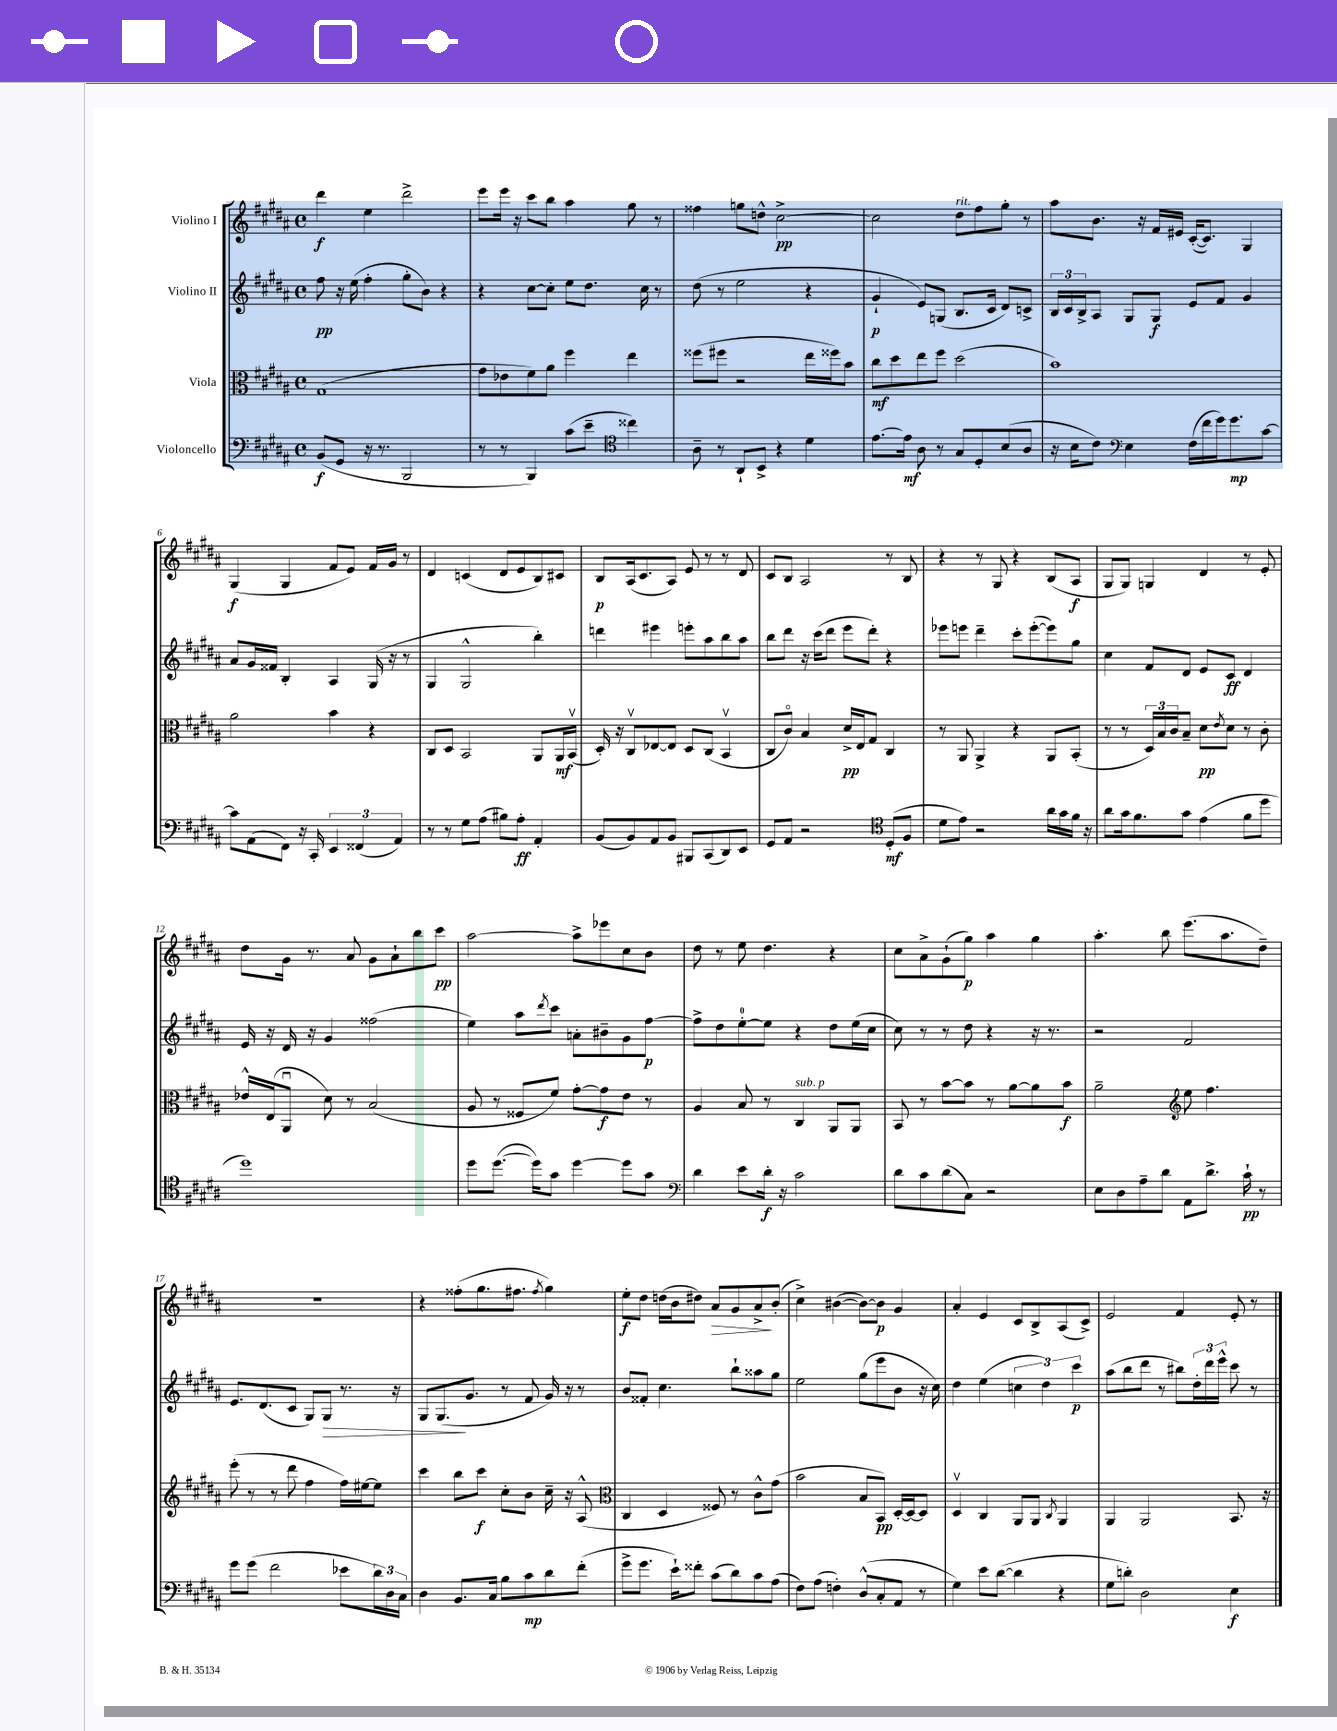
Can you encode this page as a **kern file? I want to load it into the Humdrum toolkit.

**kern	**kern	**kern	**kern
*staff4	*staff3	*staff2	*staff1
*clefF4	*clefC3	*clefG2	*clefG2
*k[f#c#g#d#a#]	*k[f#c#g#d#a#]	*k[f#c#g#d#a#]	*k[f#c#g#d#a#]
*M4/4	*M4/4	*M4/4	*M4/4
*met(c)	*met(c)	*met(c)	*met(c)
(8BB/L	(1G#	8ff#\	4ddd#\
8GG#/J	.	16r	.
.	.	(16ee\	.
16r	.	4ff#'\	4ee\
8.r	.	.	.
2BBB/	.	8gg#'\L	2ddd#^\
.	.	8b\J)	.
.	.	4r	.
=	=	=	=
8r	8g#\L	4r	8eee\L
8r	8e-\	.	16eee\Jk
.	.	.	16r
4BBB/)	8f#\)	[8cc#\L	8ccc#\L
.	8a#\J	8cc#'\]J	8bb\J
(8c#\L	4ff#\	8ee\L	4aa#\
8e~\J	.	8.dd#\J	.
*clefC4	*	*	*
4cc##\)	4ee\	.	8gg#\
.	.	16cc#\	.
.	.	8r	8r
=	=	=	=
8A#~\	(8ff##\L	(8dd#\	4ff##\
8r	8ff#\J	8r	.
8AA#`/L	2r	2ee\	8gg\L
8BB^/J	.	.	8dd^^\J
4r	.	.	[2cc#^\
4d#\	16ee\LL	4r	.
.	16ff##\J)	.	.
.	8b\J	.	.
=	=	=	=
[8.e\L	8cc#\L	4g#`/	2cc#\]
.	8dd#\	.	.
16e\]Jk	.	.	.
8A#\	8ee\	8e/L)	.
8r	8ff#\J	(8G/J	.
8G#/L	(2dd#\	8.B/L	8dd#\L
8D#'/	.	.	8ff#\
.	.	16c#/Jk	.
(8B/	.	8d#/L)	8gg#'\J
8A#/J	.	8c^/J	8r
=	=	=	=
16r	1b)	24B/LL	8aa#\L
.	.	24c#/	.
16B\LK	.	.	.
.	.	24B^/J	.
8c#\J)	.	8A#/J	8.b\J
*clefF4	*	*	*
4E\	.	8G#/L	.
.	.	.	16r
.	.	8G#/J	16f#/LL
.	.	.	16e#/JJ
(16F#\LL	.	8e/L	([16c#'/LK
16f#\	.	.	8.c#/]J)
16g#\J)	.	8f#/J	.
8.g#\	.	.	.
.	.	4g#/	4G#/
[8c#\J	.	.	.
=	=	=	=
8c#\]L	2a#\	8a#/L	(4G#/
(8AA#\	.	16g#/L	.
.	.	16f##/JJ	.
8FF#\J)	.	4B'/	4G#/
16r	.	.	.
16CC#'/	.	.	.
6EE/	4b\	4A#/	8f#/L
.	.	.	8e/J)
(6FF##/	.	.	.
.	4r	(16G#/	16f#/LL
.	.	16r	16g#/JJ
6AA#/)	.	.	.
.	.	8r	8r
=	=	=	=
8r	8C#/L	4G#/	4d#/
8r	8D#/J	.	.
8G#\L	2BB/	2G#^^/	(4c/
(8A#\J	.	.	.
8B#\L)	.	.	8d#/L
8A#'\J	.	.	8e/
4AA#'/	8AA#/L	4bb'\)	8B/)
.	16AA#/L	.	8c#/J
.	(16BBv/JJ	.	.
=	=	=	=
(8BB/L	16D#'/)	4ddd\	8B/L
.	16r	.	.
8BB/)	8C#v/L	.	(16A#/k
.	.	.	8.c#/
8AA#/	[8E-/	4eee#\	.
8BB/J	8E-/]J	.	8A#/J)
8BBB#/L	8D#/L	8eee'\L	8e/
(8CC#/	(8C#/J	8aa#\	8r
8DD#/)	4BBv/	8bb\	8r
8EE/J	.	8aa#\J	8d#/
=	=	=	=
8GG#/L	8C#/L	8bb\L	8c#/L
8AA#/J	8c#o/J)	8ddd#\J	8B/J
2r	4B/	16r	2A#/
.	.	(16ccc#\LK	.
.	.	8ddd#\J	.
.	16d#^/LL	8eee\L	.
.	16E/J	.	.
.	8G#/J	8ddd#'\J)	.
*clefC4	*	*	*
(8D#'/L	4C#/	4r	8r
8F#/J	.	.	8B/
=	=	=	=
8d#\L	8r	8eee-\L	4r
8e\J)	8AA#/	8eee\J	.
2r	4AA#^/	4ddd#~\	8r
.	.	.	8G#/
.	4r	8ccc#'\L	4r
.	.	([8eee'\	.
16a#\LL	8AA#/L	8eee\])	(8B/L
16g#\	.	.	.
16f#\JJ	(8BB'/J	8gg#\J	8A#/J
16r	.	.	.
=	=	=	=
8a#\L	8r	4cc#\	8G#/L
16g#\k	8r	.	8G#/J)
8.f#\	.	.	.
.	24D#/LL)	8f#/L	4G/
.	24B/	.	.
.	24c#/J	.	.
8g#\J	8B~/J	8d#/J	.
(4e\	8d#\L	8e/L	4d#/
.	8qe/	.	.
.	8d#\J	8c#/J	.
8f#\L	8r	4d#/	8r
8dd#\J	8c#'\	.	8e'/
=	=	=	=
1dd#)	16e-^^/LL	16e/	8dd#\L
.	(16E/J	16r	.
.	8AA#u/J	16d#/	16g#\Jk
.	.	16r	8.r
.	8d#\)	4g#/	.
.	8r	.	8a#/
.	(2B/	(2ff##\	8g#\L
.	.	.	8a#`\
.	.	.	8bb\
.	.	.	8ccc#\J
=	=	=	=
8dd#\L	8A#/	4ee\)	[2aa#\
([8.dd#\J	8r	.	.
.	8F##/L	8aa#\L	.
16dd#\]LK)	.	.	.
.	.	8qddd#/	.
8g#\J	8f#/J)	8ccc#\J	.
[4dd#\	[8g#'\L	8a'\L	8aa#^\]L
.	8g#\]	8b#~\	8eee-\
8dd#\]L	8e\J	8g#\	8cc#\
8g#\J	8r	[8ff#\J	8b\J
=	=	=	=
*clefF4	*	*	*
4d#\	4A#/	8ff#^\]L	8dd#\
.	.	8dd#\	8r
8e\L	8B/	[8ee'\	8ee\
16d#'\Jk	8r	8ee\]J	4.dd#\
16r	.	.	.
2c#\	4C#/	4r	.
.	8AA#/L	8dd#\L	4r
.	8AA#/J	(16ee\L	.
.	.	16cc#\JJ	.
=	=	=	=
8d#\L	8BB/	8cc#\)	8cc#\L
8c#\	8r	8r	8a#^\
(8d#\	[8b\L	8r	(8g#`\
8C#\J)	8b\]J	8dd#\	8gg#\J)
2r	8r	4r	4aa#\
.	[8a#\L	.	.
.	8a#\]	16r	4gg#\
.	.	8.r	.
.	8b\J	.	.
=	=	=	=
8E\L	2a#~\	2r	4.aa#'\
8D#\	.	.	.
8A#~\	.	.	.
8d#\J	.	.	8bb\
*	*clefG2	*	*
8AA#\L	8ee\	2f#/	(8.eee\L
8.d#^\J	4.ff#\	.	.
.	.	.	8.aa#\
16c#`\	.	.	.
8r	.	.	8dd#~\J)
=	=	=	=
8g#\L	(8eee'\	8.e/L	1r
(8g#\J	8r	.	.
.	.	(8.d#/	.
2f#\	8r	.	.
.	8ddd#\	8c#/J	.
.	4ff#\	8G#/L)	.
.	.	8G#/J	.
8e-\L	16ff#\LL)	8.r	.
.	[16ee#\J	.	.
24d#\L)	8ee#\]J	.	.
24D#\	.	.	.
.	.	16r	.
24C#\JJ	.	.	.
=	=	=	=
4D#\	4ccc#\	8G#/L	4r
.	.	(8.G#/	.
8.BB/L	8bb\L	.	(8ff##'\L
.	.	8.g#/J	.
.	8ccc#\J	.	8.gg#\
16C#/Jk	.	.	.
8B\L	8cc#'\L	8r	.
.	.	.	8.ff#\J
8c#\	8b\J	8f#/	.
.	.	.	8qff#/
8d#\	16cc#~\	16g#/)	4gg#\)
.	16r	16r	.
(8f#'\J	(8A#^^/	8r	.
=	=	=	=
*	*clefC3	*	*
8g#^\L	4C#/	8b/L	8ee'\L
8.g#\J	.	8f##'/J	8dd#\J
.	4D#/	4.cc#\	(16dd\LL
16e`\LK)	.	.	16b\J
8f##'\J	.	.	8dd#\J)
(8c#\L	8F##/)	.	8a#/L
8d#\)	8r	8bb`\L	8g#/
8c#\	8c#^^\L	8aa##\	8a#^/
(8A#\J	(8g#\J	8gg#\J	(8b'/J
=	=	=	=
8F#\L)	2b\	2ee\	4cc#^\)
(8A#\J	.	.	.
4F'\)	.	.	([4b#\
(8D#^^/L	8B/L	(8gg#\L	8b#\_L)
8C#'/	8BB/J)	8eee\	8b#\]J
8AA#/J	[16D#'/LL	8b\J	4g#/
.	16D#/_J	.	.
8r	8D#/]J	16r	.
.	.	16cc#\)	.
=	=	=	=
4G#\)	4D#v/	4dd#\	4a#'/
8e\L	4C#/	(4ee\	4e/
([8d#\J	.	.	.
4d#\]	8AA#/L	6cc\	8c#/L
.	8AA#/J	.	8B^/
.	.	6dd#\)	.
.	8qC#/	.	.
4r	4AA#/	.	(8A#/
.	.	6ccc#\	.
.	.	.	8c#^/J)
=	=	=	=
8G#\L	4AA#/	(8aa#\L	2e/
8d'\J)	.	8bb\	.
2D#\	2AA#/	8ddd#\J	.
.	.	8r	.
.	.	8bb#\L)	4f#/
.	.	24dd#'\L	.
.	.	24ddd#\	.
.	.	24eee^^\JJ	.
4E\	8.BB/	8ccc#\	8e'/
.	.	8r	8r
.	16r	.	.
==	==	==	==
*-	*-	*-	*-
